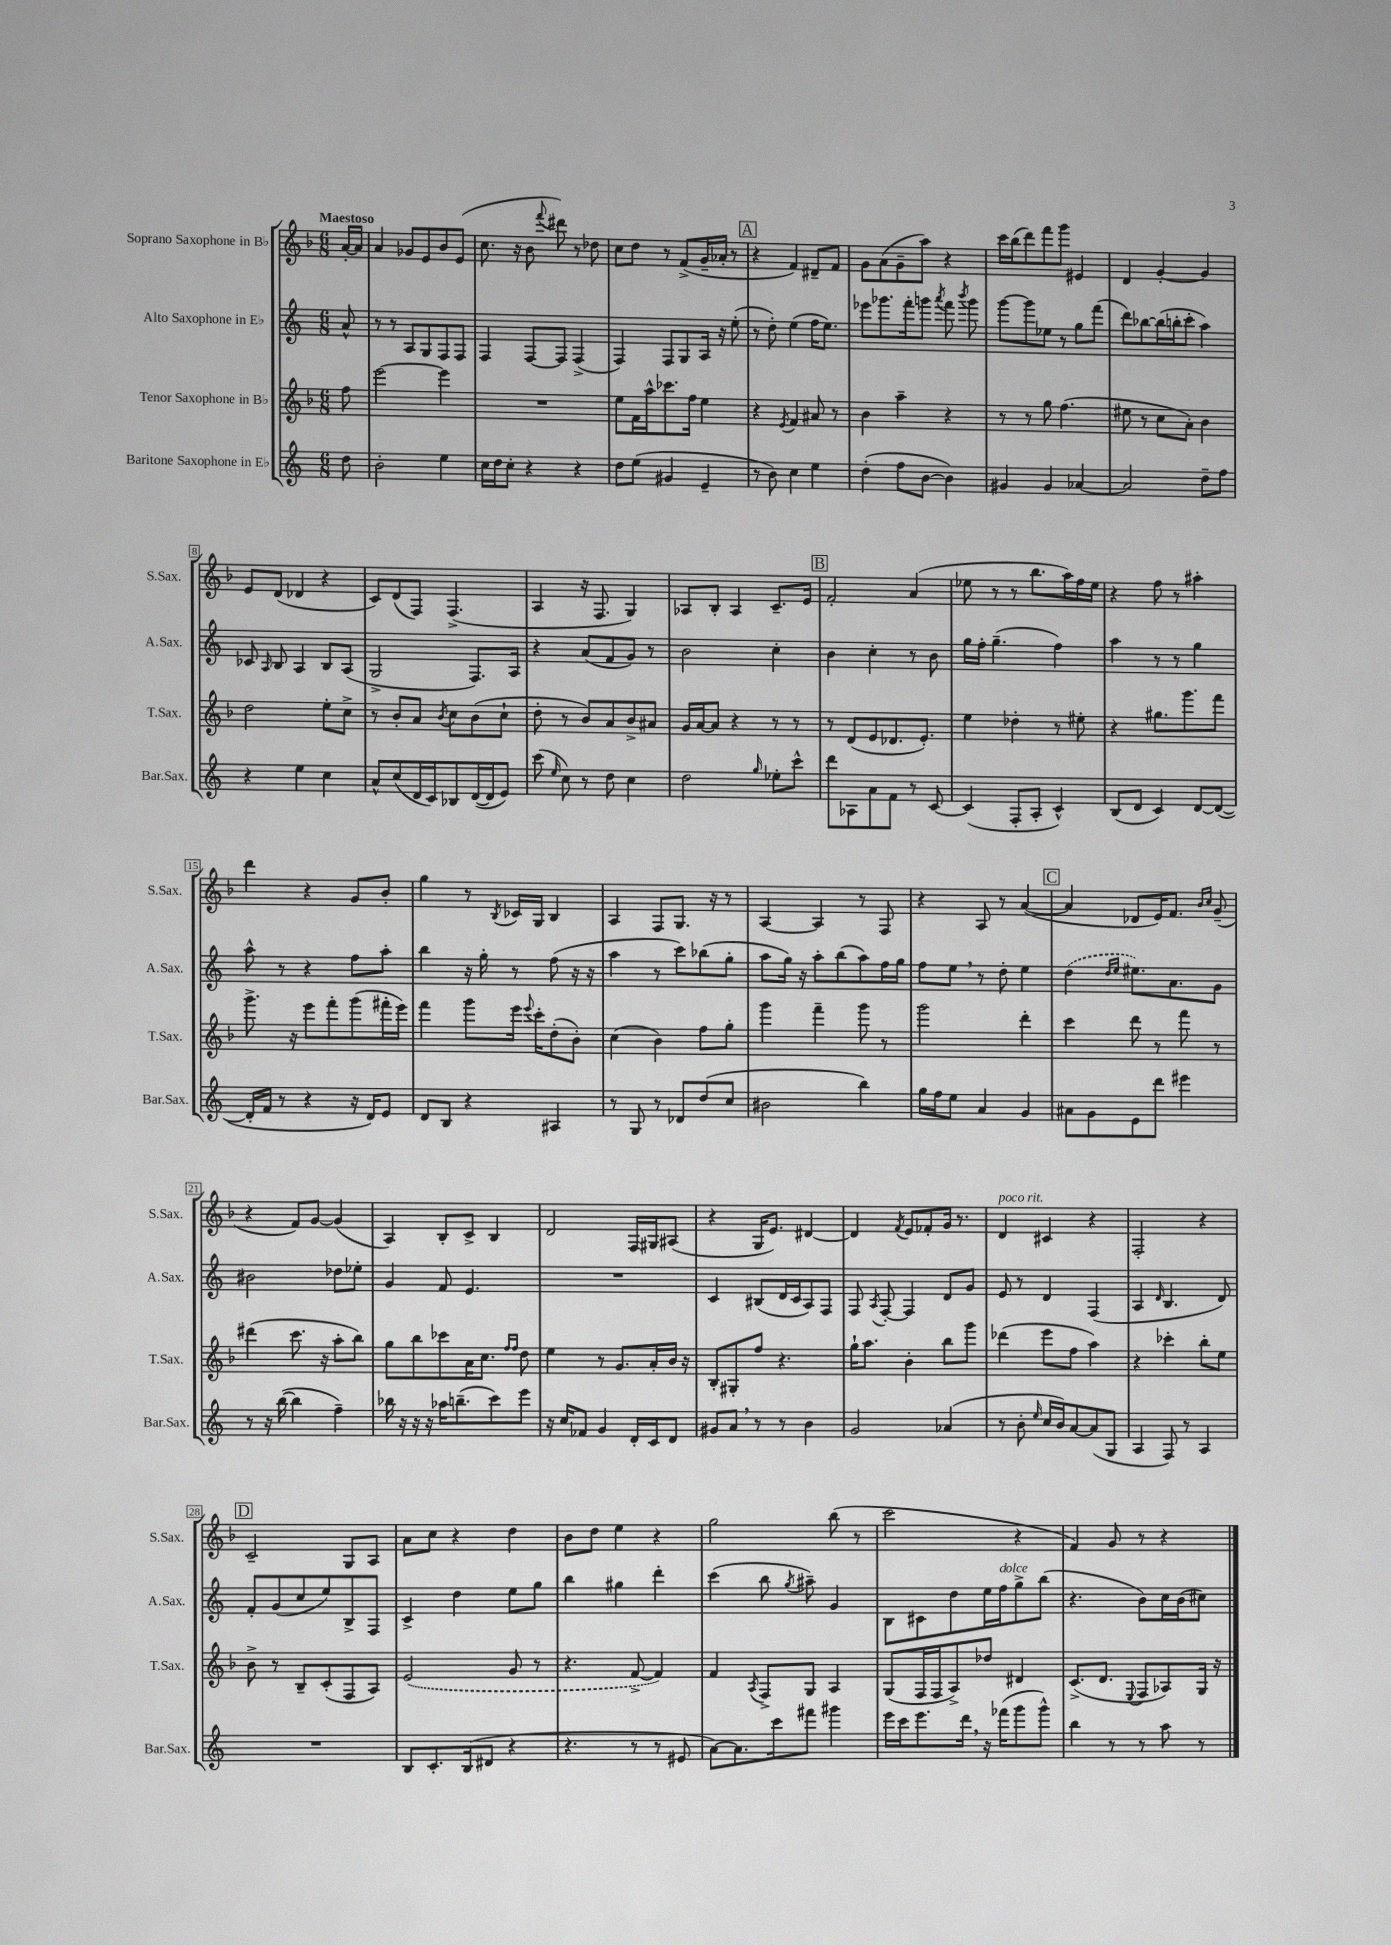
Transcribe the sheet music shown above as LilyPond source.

<<
\new StaffGroup <<
\new Staff = "s0" \with { instrumentName = "Soprano Saxophone in Bb" shortInstrumentName = "S.Sax." } {
    \clef treble \key f \major \numericTimeSignature \time 6/8 \partial 8 \tempo "Maestoso"
    \autoBeamOff a'16[~-. a'16] |
    a'4 ges'8[ e'8 bes'8 e'8]( |
    c''8. r16 bes'8 \appoggiatura { f'''8 } dis'''8) r8 des''8 |
    c''8[ d''8] r8 f'8[->( g'16-- aes'16]-. r8 |
    \mark \markup { \box "A" } r4 f'4) dis'8[-- f'8] |
    g'8[ a'8( g'8-- a''8]) r4 |
    c'''16[ bes''16( d'''8) f'''8 g'''8] eis'4 |
    d'4 g'4~-. g'4 |
    e'8[ d'8]( des'4 r4 |
    c'8[) d'8( f8]) f4.->( |
    a4 r16 f8. g4) |
    aes8[ bes8]-. aes4 c'8.[-- e'16] |
    \mark \markup { \box "B" } f'2-. a'4( |
    ees''8 r8 r8 bes''8.[ a''16) f''16 ees''16] |
    r4 f''8 r8 ais''4-. |
    d'''4 r4 g'8[ bes'8]-. |
    g''4 r8 \acciaccatura { bes8 } ces'16[ g16] bes4 |
    a4 f8[ g8.] r16 r8 |
    a4~ a4 r8 f8 |
    r4 a8 r8 a'4~( |
    \mark \markup { \box "C" } a'4 des'8[ e'16) f'8.] \grace { bes'16[ c''16] } g'8--( |
    r4 f'8[) g'8]~ g'4( |
    a4) bes8[-. c'8]-> bes4 |
    d'2 f16[ gis16 ais8]( |
    r4 g16[ e'8.]) dis'4~ |
    dis'4 \acciaccatura { f'8 } e'8[ fes'8-. g'16] r8. |
    d'4^\markup { \italic "poco rit." } cis'4 r4 |
    f2-. r4 |
    \mark \markup { \box "D" } c'2-- g8[ a8] |
    a'8[ c''8] r4 d''4 |
    bes'8[ d''8] e''4 r4 |
    g''2 bes''8( r8 |
    c'''2 r4 |
    f'4) g'8 r8 r4 \bar "|." |
}
\new Staff = "s1" \with { instrumentName = "Alto Saxophone in Eb" shortInstrumentName = "A.Sax." } {
    \clef treble \key c \major \numericTimeSignature \time 6/8 \partial 8
    \autoBeamOff a'8-^ |
    r8 r8 a8[ g8 f8 f8] |
    f4 f8[~ f8] f4->( |
    f4) f8[ g8 a16] r16 e''8-.( |
    \mark \markup { \box "A" } r8 d''8-.) e''4( f''16[ e''8.]) |
    ees'''8[ ges'''8. f'''16-. g'''8] \acciaccatura { a'''8 } f'''8 \acciaccatura { b'''8 } g'''8 |
    g'''8[~ g'''8 ees''8] r8 g''8[ f'''8]( |
    d'''8[) bes''8~ bes''16( b''16-. c'''8]-. a''4) |
    ces'8 \grace { a16 } b8 a4 b8[ a8]( |
    g2-> f8.[) a16] |
    r4 a'8[( f'8 g'8]) r8 |
    b'2 c''4-. |
    \mark \markup { \box "B" } b'4 c''4-. r8 b'8 |
    g''16[ f''16]-. g''4.--( f''4) |
    a''4 r8 r8 g''4 |
    a''8-^ r8 r4 f''8[ a''8]-. |
    b''4 r16 g''16-. r8 f''8( r16 r16 |
    a''4 r8 c'''8[) bes''8( g''8]-. |
    a''8[ g''16]) r16 a''8[-. b''8( a''8) f''16 g''16] |
    f''8[ e''8] \breathe r8 d''8-. e''4 |
    \mark \markup { \box "C" } \once \slurDashed d''4( \grace { d''16[ e''16] } eis''8.[) a'8. g'8] |
    bis'2 des''8[ ees''8]-. |
    g'4 f'8 e'4. |
    R2. |
    c'4 bis8[( d'16 c'16 a8) f8] |
    f8 \acciaccatura { a8 } f8~-. f4 d'8[ g'8] |
    e'8 r8 d'4 f4( |
    a4 \grace { d'16 } b4. d'8) |
    \mark \markup { \box "D" } f'8[-. g'8( c''8 e''8) b8-> f8] |
    c'4-> d''4 e''8[ g''8] |
    b''4 gis''4 d'''4-. |
    c'''4( b''8 \acciaccatura { g''8 } ais''8--) g'4 |
    b8[ cis'8 d''8 e''16 f''16^\markup { \italic "dolce" } g''8-> b''8]( |
    r4. b'8[) c''16 b'16( cis''8]) \bar "|." |
}
\new Staff = "s2" \with { instrumentName = "Tenor Saxophone in Bb" shortInstrumentName = "T.Sax." } {
    \clef treble \key f \major \numericTimeSignature \time 6/8 \partial 8
    \autoBeamOff f''8 |
    e'''2~ e'''4 |
    R2. |
    e''8[ f'16 a''16-^ ces'''8. f''16] e''4 |
    \mark \markup { \box "A" } r4 \acciaccatura { e'8 } f'4 ais'8 r8 |
    bes'4 a''4-- r4 |
    r8 r8 g''8 f''4.( |
    eis''8 r8 c''8[ a'8]-.) bes'4 |
    d''2 e''8[-. c''8]-> |
    r8 bes'8[-. a'8] \acciaccatura { bes'8 } c''8[ bes'8( c''8]-! |
    d''8-. r8 bes'8[) a'8 bes'8-> ais'8] |
    g'16[ a'16~ a'8] r4 r8 r8 |
    \mark \markup { \box "B" } r8 d'8[( e'8 des'8. e'8.]-.) |
    e''4 des''4-. r8 eis''8-. |
    r4 gis''8.[ g'''8. f'''8] |
    g'''8.-> r16 e'''8[ f'''8-. g'''8( fis'''16-. e'''16]) |
    f'''4 g'''8[ e'''16] \appoggiatura { e'''8 } c'''16[-. d''8-.( bes'8]-.) |
    c''4( bes'4) f''8[ g''8]-. |
    g'''4 f'''4-- g'''8 r8 |
    g'''2 d'''4-. |
    \mark \markup { \box "C" } c'''4 d'''8 r8 f'''8 r8 |
    dis'''4( c'''8. r16 a''8[-. bes''8]) |
    g''8[ bes''8 ces'''8 a'16 c''8.] \grace { f''16[ f''16] } d''8 |
    e''4 r8 g'8.[ a'16-. bes'16] r16 |
    bes8[-. gis8-. f''8] r4. |
    g''16[-! a''8.] bes'4-. bes''8[ g'''8] |
    des'''4( e'''8[ f''8] a''4) |
    r4 ces'''4-. bes''8[-. e''8] |
    \mark \markup { \box "D" } bes'8-> r8 bes8[-- c'8-.( f8 a8]) |
    \once \slurDashed e'2( g'8 r8 |
    r4. f'8~-> f'4) |
    f'4 \acciaccatura { a8 } f8[-> g8] a4 |
    g8[( f16 f16 a8->) des''8] dis'4 |
    c'8.[->( d'8.] \appoggiatura { e8 } f8[ aes8) g16] r16 \bar "|." |
}
\new Staff = "s3" \with { instrumentName = "Baritone Saxophone in Eb" shortInstrumentName = "Bar.Sax." } {
    \clef treble \key c \major \numericTimeSignature \time 6/8 \partial 8
    \autoBeamOff d''8 |
    b'2-. e''4 |
    c''16[ d''16 c''8]-. r4 r4 |
    d''8[ e''8]( gis'4 e'4-- |
    \mark \markup { \box "A" } r8 b'8) c''4 e''4 |
    d''4-.( f''8[ b'8]~ b'4) |
    gis'4 gis'4 aes'4~ |
    aes'2 d''8[-- f''8] |
    r4 e''4 c''4 |
    a'8[-^ c''8( d'16 c'16) bes8 d'16~( d'16 e'8]) |
    c'''8( \grace { e''16 } c''8) r8 d''8 c''4 |
    d''2 \grace { g''16 } ees''8[-. c'''8]-^ |
    \mark \markup { \box "B" } d'''8[ aes8 a'8 f'8] r8 c'8~ |
    c'4( f8[-. a8]-. c'4-^) |
    b8[( d'8] c'4) d'8[~ d'8]~( |
    d'16[-. f'16] r8 r4 r16 d'16[) e'8] |
    d'8[ b8] r4 ais4 |
    r8 g8 r8 des'8[ d''8( c''8] |
    bis'2 b''4) |
    g''16[ f''16 e''8] a'4 g'4 |
    \mark \markup { \box "C" } ais'8[ g'8 e'8 d'''8] eis'''4 |
    r8 r16 b''16~( b''4 f''4--) |
    bes''16 r16 r16 r16 aes''16[ b''8.--( c'''8) e'''8] |
    r16 c''16[ fes'8] g'4 d'16[-. c'16 d'8] |
    gis'8[ a'8] \breathe r8 r8 b'4 |
    g'2 aes'4( |
    r8 b'8-. \grace { e''16 } c''16[ b'16) a'8~ a'8( g8] |
    a4 f8) r8 a4 |
    \mark \markup { \box "D" } R2. |
    b8[ c'8.-. b16( dis'8] r4 |
    r4. r8 r8 eis'8 |
    a'8[~) a'8. c'''16 fis'''8] gis'''4 |
    e'''16[ c'''16 e'''8. d'''16] \breathe r16 fes'''16[( g'''8 g'''8]-^) |
    b''4 r8 r8 a''8 r8 \bar "|." |
}
>>
>>
\layout { \context { \Score \override BarNumber.stencil = #(make-stencil-boxer 0.1 0.3 ly:text-interface::print) } }
